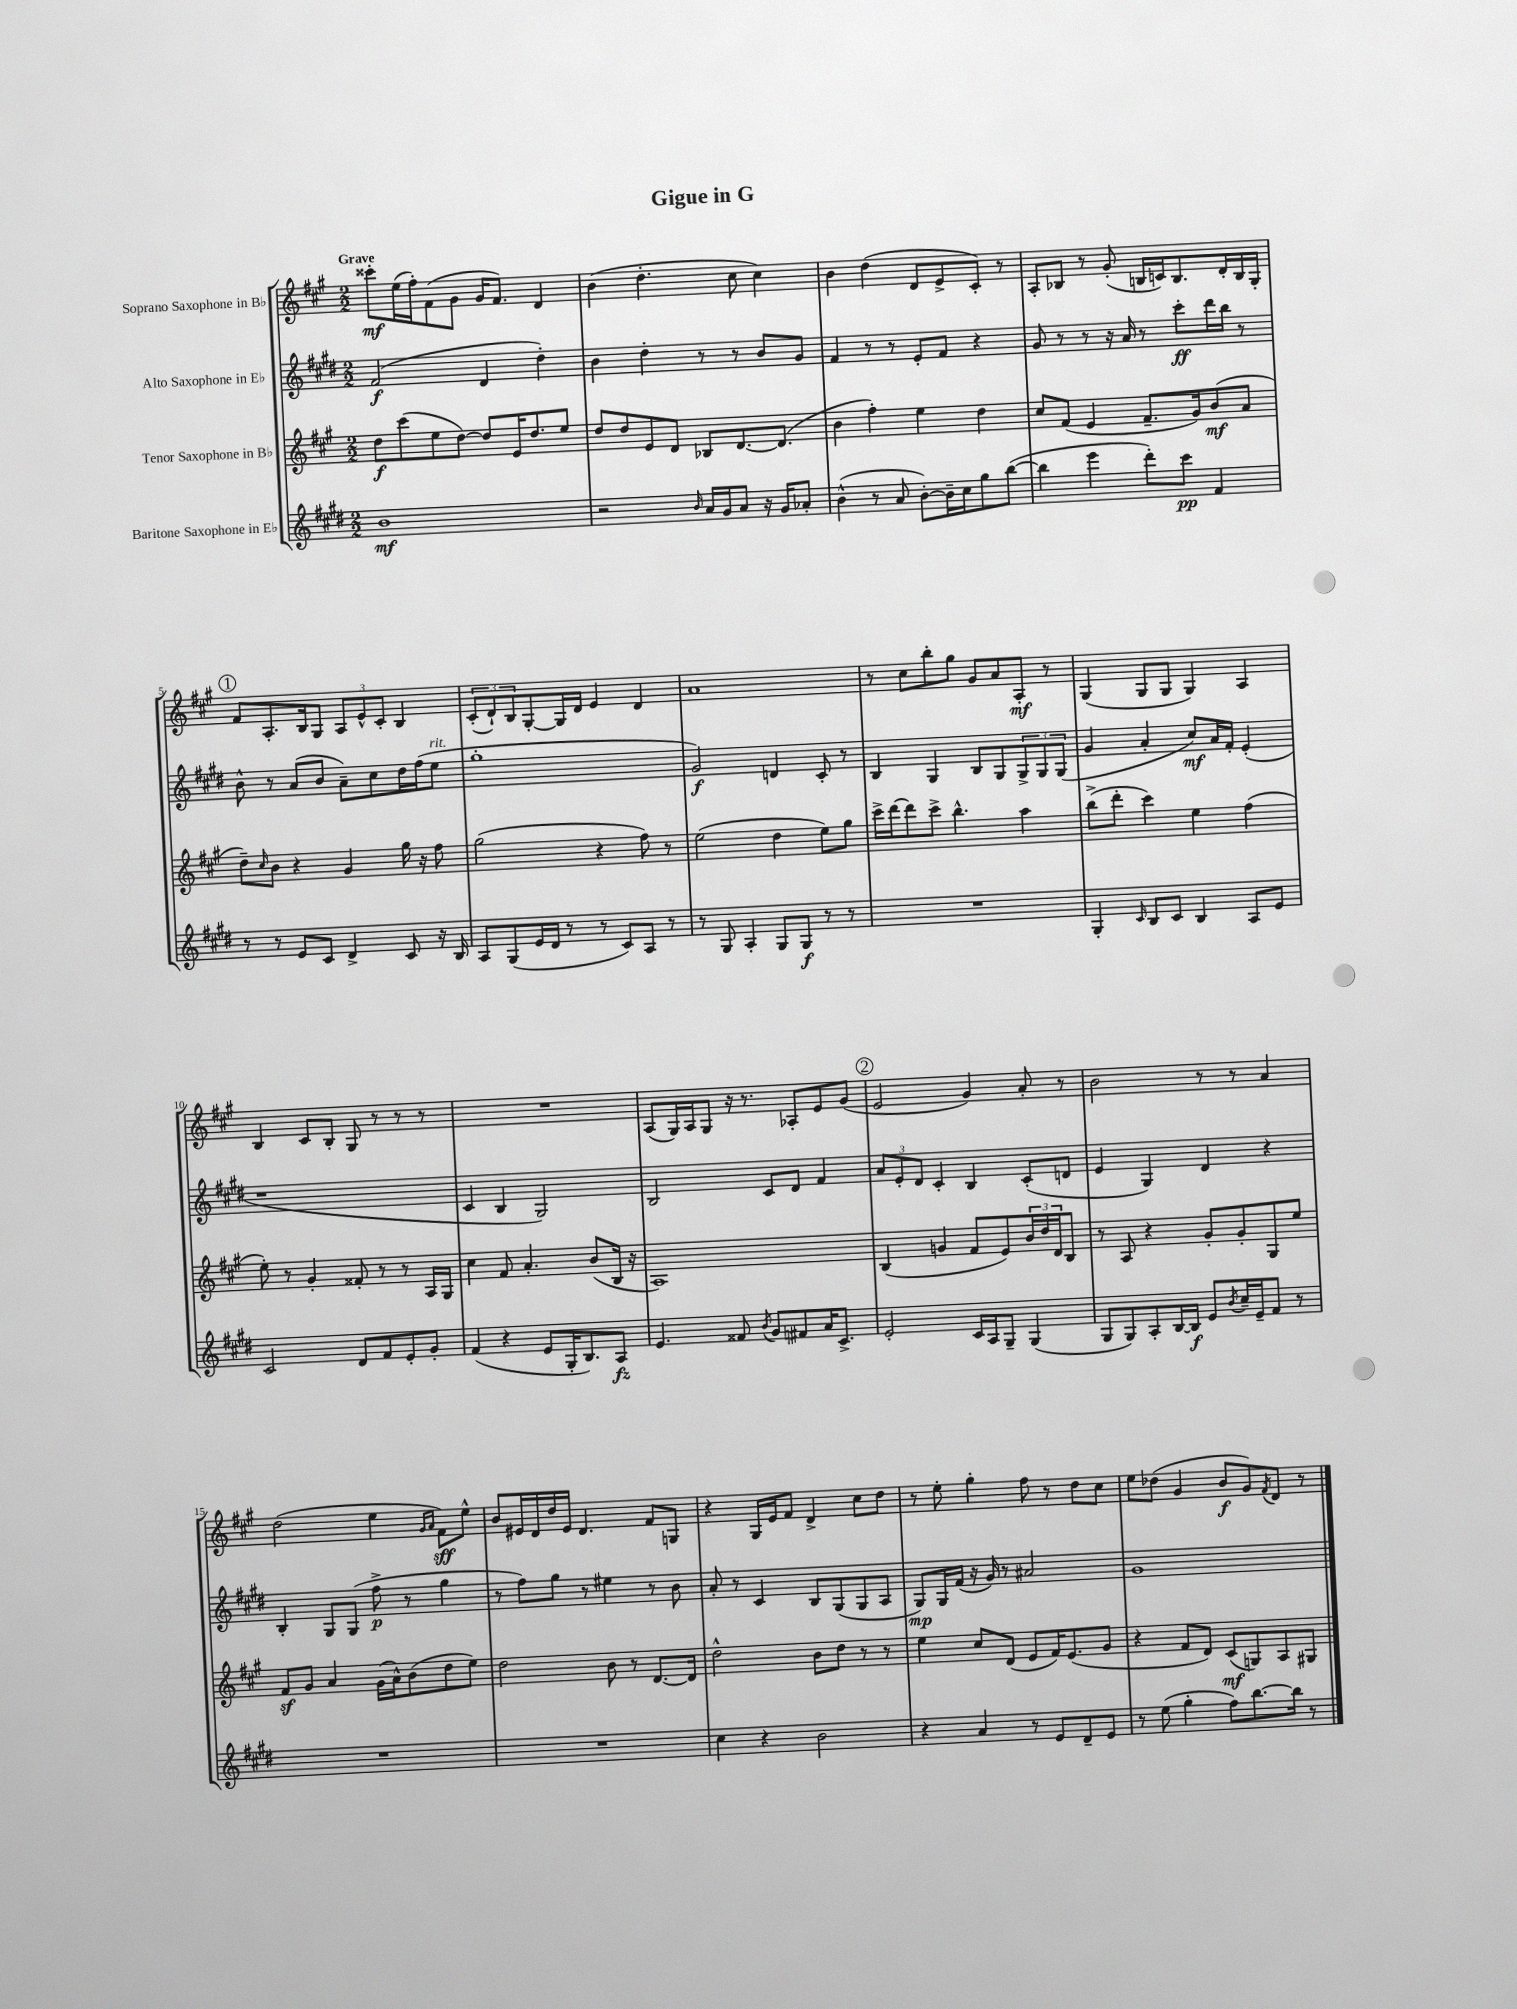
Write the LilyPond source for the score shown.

\header { title = "Gigue in G" }
<<
\new StaffGroup <<
\new Staff = "s0" \with { instrumentName = "Soprano Saxophone in Bb" } {
    \clef treble \key a \major \numericTimeSignature \time 2/2 \tempo "Grave"
    cisis'''8-.\mf e''16( fis''16-.) fis'8( gis'8 gis'16 fis'8.) d'4 |
    b'4( d''4.-. cis''8 cis''4) |
    b'4 d''4( d'8 e'8-> cis'8-.) r8 |
    a8-. bes8 r8 gis'8-.( b16 c'16) b8. d'16-. b16 gis16-. |
    \mark \markup { \circle "1" } fis'8 a8.-. b16 gis8 \tuplet 3/2 { a8 e'8-^ cis'8-. } b4 |
    \tuplet 3/2 { cis'8-.( d'8-!) b8 } gis8~-. gis16 d'16 e'4 d'4 |
    a'1 |
    r8 cis''8 b''8-. gis''8 gis'8 a'8 a8-.\mf r8 |
    gis4( gis8 gis8 gis4) a4 |
    b4 cis'8 b8-. gis8 r8 r8 r8 |
    R1 |
    a8( gis16) a16 gis8 r16 r8. aes8-. e'8 gis'8( |
    \mark \markup { \circle "2" } e'2 gis'4) a'8-. r8 |
    b'2 r8 r8 a'4 |
    d''2( e''4 \grace { gis'16 a'16 } fis'8\sff) e''8-^ |
    b'8 eis'16 d'16 d''16 eis'16 d'4. fis'8 g8 |
    r4 gis16 e'16 fis'8 d'4-> cis''8 d''8 |
    r8 e''8-. gis''4-. fis''8 r8 d''8 cis''8 |
    e''8 des''8( gis'4 b'8\f gis'8) \acciaccatura { fis'8 } d'8 r8 \bar "|." |
}
\new Staff = "s1" \with { instrumentName = "Alto Saxophone in Eb" } {
    \clef treble \key e \major \numericTimeSignature \time 2/2
    fis'2\f( dis'4 dis''4-.) |
    b'4 dis''4-. r8 r8 b'8 gis'8 |
    fis'4 r8 r8 e'8-. fis'8 r4 |
    gis'8 r8 r8 r16 a'16 r8 cis'''8-.\ff dis'''16 b''16 r8 |
    \mark \markup { \circle "1" } b'8-^ r8 a'8( b'8 a'8--) cis''8 dis''16 fis''16( e''8^\markup { \italic "rit." } |
    gis''1-. |
    gis'2\f) d'4 cis'8-. r8 |
    b4 gis4 b8 gis8 \tuplet 3/2 { gis8-> gis8 gis8( } |
    gis'4 a'4-. cis''8\mf) a'16 fis'16-. e'4-.( |
    r1 |
    cis'4 b4 gis2) |
    b2 cis'8 dis'8 fis'4 |
    \mark \markup { \circle "2" } \tuplet 3/2 { a'8 e'8-. dis'8 } cis'4-. b4 cis'8-.( d'8 |
    e'4 gis4) dis'4 r4 |
    b4-. gis8 gis8( fis''8->\p r8 gis''4 |
    r8 fis''8) gis''8 r8 eis''4 r8 b'8 |
    a'8-. r8 cis'4 b8 gis8( gis8 a8 |
    gis8\mp) gis16 fis'16( r16 gis'16) r8 ais'2 |
    gis'1 \bar "|." |
}
\new Staff = "s2" \with { instrumentName = "Tenor Saxophone in Bb" } {
    \clef treble \key a \major \numericTimeSignature \time 2/2
    d''8\f cis'''8( e''8 d''8~) d''8 e'16 d''8. e''8 |
    d''8 d''8 e'8 d'8 bes8 d'8.~ d'8.( |
    b'4 fis''4-.) e''4 d''4 |
    cis''8 fis'8( e'4 fis'8.-- gis'16) b'8\mf( a'8 |
    \mark \markup { \circle "1" } d''8--) \grace { cis''16 } b'8 r4 gis'4 gis''16 r16 fis''8 |
    gis''2( r4 fis''8) r8 |
    e''2( d''4 e''8) gis''8 |
    cis'''16-> d'''16~ d'''8 cis'''8-> b''4.-^ a''4 |
    b''8->( d'''8-. cis'''4) e''4 fis''4( |
    e''8-.) r8 gis'4-. fisis'8-. r8 r8 a16 gis16 |
    cis''4 fis'8 a'4.-. b'8( b16 r16 |
    a1) |
    \mark \markup { \circle "2" } b4( g'4 fis'8 e'8) \tuplet 3/2 { b'16 d''16 d'16 } b8 |
    r8 a8 r4 gis'8-. gis'8-. gis8 e''8 |
    fis'8\sf gis'8 a'4 gis'16( a'16-^) b'8( d''8 e''8) |
    d''2 b'8 r8 d'8.~ d'16 |
    d''2-^ b'8 d''8 r8 r8 |
    e''4 cis''8 d'8( e'8 fis'16) e'8.( gis'8 |
    r4 fis'8 d'8) cis'8\mf( g8) a8 gis8 \bar "|." |
}
\new Staff = "s3" \with { instrumentName = "Baritone Saxophone in Eb" } {
    \clef treble \key e \major \numericTimeSignature \time 2/2
    b'1\mf |
    r2 \grace { b'16 } a'16 gis'16 a'8 r16 gis'16 aes'8-. |
    b'4-^( r8 a'8 b'8~-.) b'16-- cis''16 gis''8 b''8~( |
    b''4 e'''4 dis'''8-.) cis'''8\pp fis'4 |
    \mark \markup { \circle "1" } r8 r8 e'8 cis'8 dis'4-> cis'8 r16 b16 |
    a8 gis8( e'16 dis'16 r8 r8 cis'8) a8 r8 |
    r8 gis8 a4-. gis8 gis8\f r8 r8 |
    R1 |
    gis4-. \grace { cis'16 } b8 cis'8 b4 a8 e'8 |
    cis'2 dis'8 fis'8 e'8-. gis'8-. |
    fis'4( r4 e'8 gis16-. b8.) a8\fz |
    e'4. fisis'8 \acciaccatura { b'8 } gis'8 fis'8 a'16 cis'8.-> |
    \mark \markup { \circle "2" } e'2-. cis'16 a16 gis8-- gis4( |
    gis8 gis8) a8-. b16~ b16\f e'8 \acciaccatura { b'8 } cis''16-- e'16-- fis'8 r8 |
    R1 |
    R1 |
    cis''4 r4 b'2 |
    r4 a'4 r8 e'8 dis'8-- e'8 |
    r8 e''8( gis''4-. fis''8) b''8.~ b''16 r8 \bar "|." |
}
>>
>>
